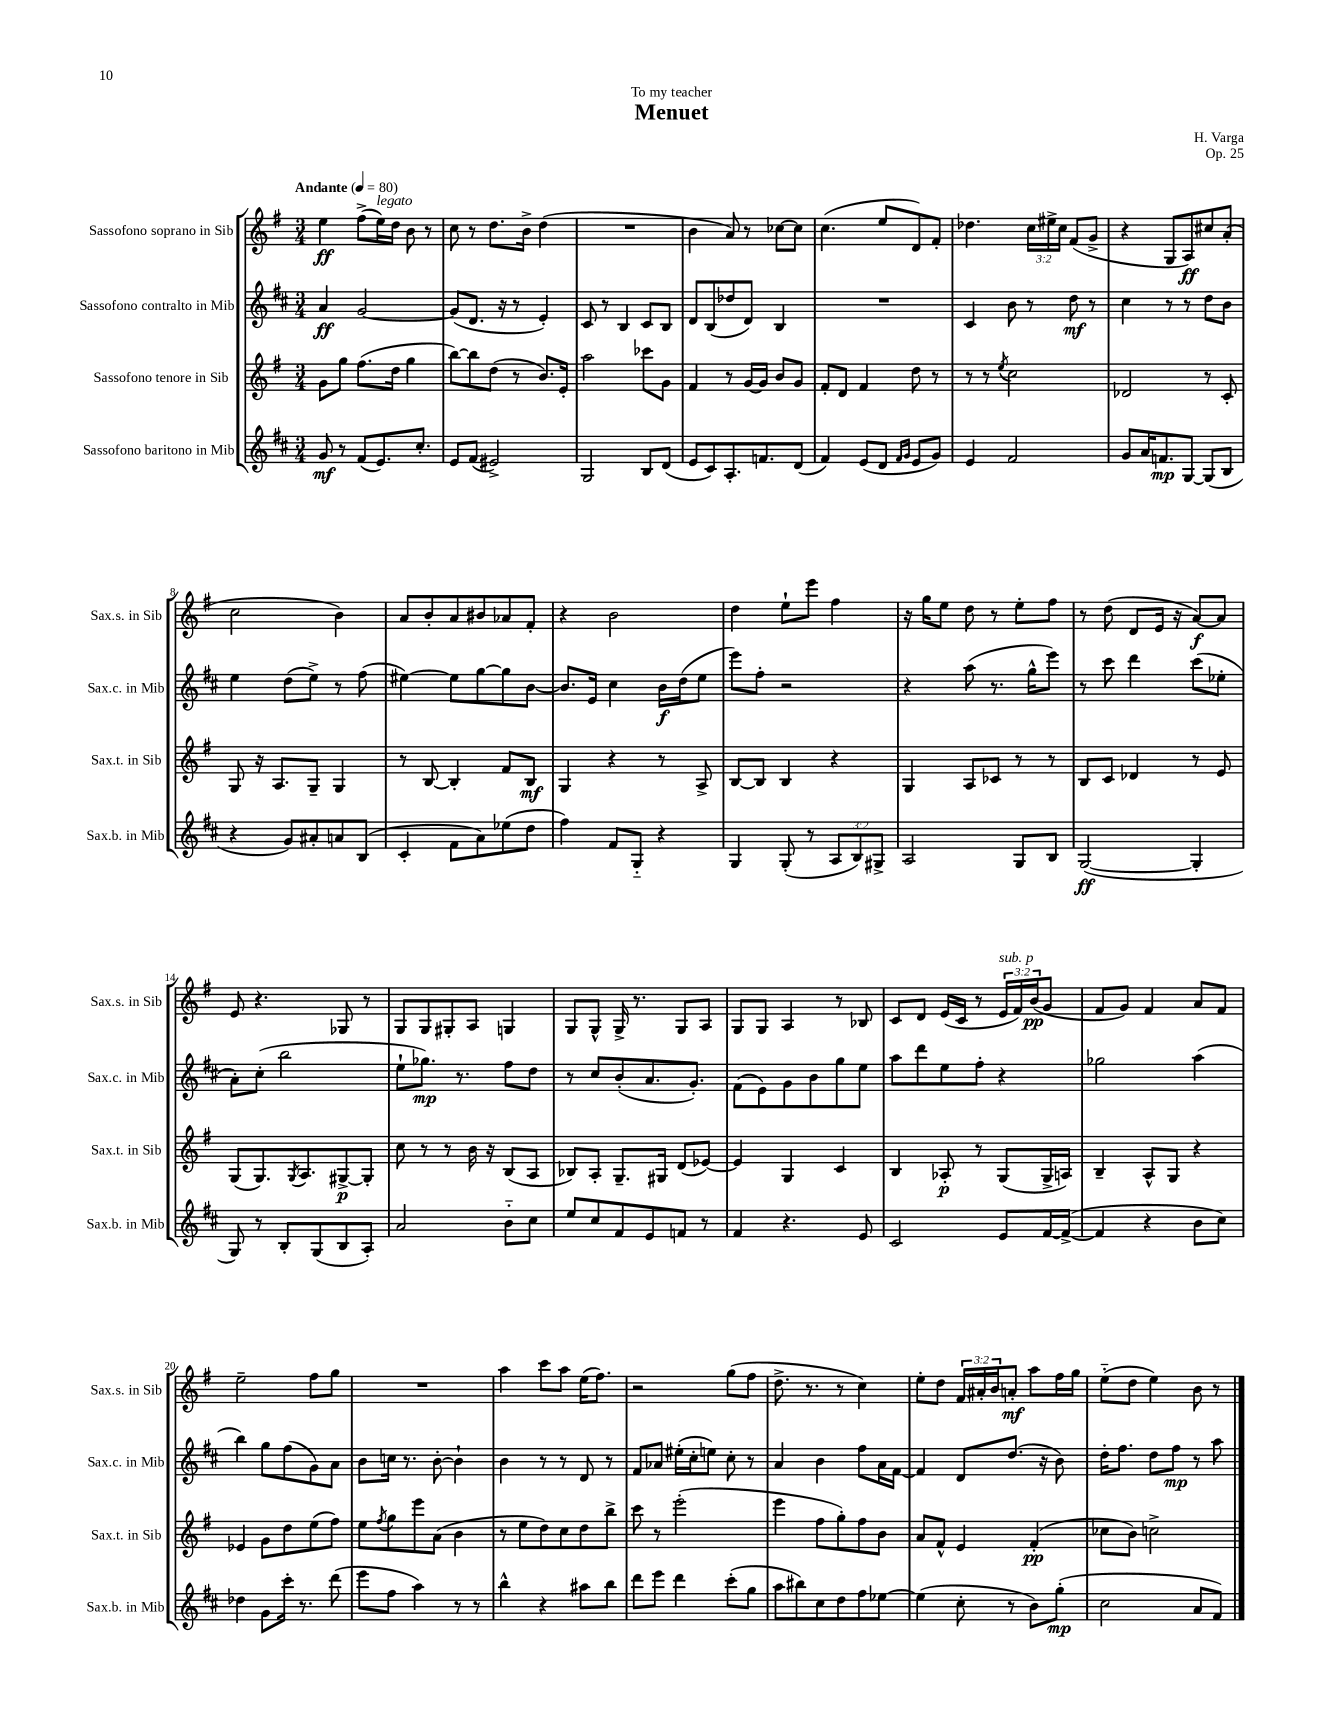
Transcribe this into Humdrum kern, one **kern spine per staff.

**kern	**kern	**kern	**kern
*staff4	*staff3	*staff2	*staff1
*clefG2	*clefG2	*clefG2	*clefG2
*k[f#c#]	*k[f#]	*k[f#c#]	*k[f#]
*M3/4	*M3/4	*M3/4	*M3/4
*MM80	*MM80	*MM80	*MM80
8g/	8g\L	4a/	4ee\
8r	8gg\J	.	.
(8f#/L	(8.ff#\L	[2g/	(8ff#^\L
8.e/)	.	.	16ee\L)
.	16dd\Jk	.	16dd\JJ
.	4gg\	.	8b\
8.cc#'/J	.	.	.
.	.	.	8r
=	=	=	=
8e/L	[8bb\L)	(8g/]L	8cc\
(8f#/J	8bb\]	8.d/J	8r
2e#^/)	(8dd\J	.	8.dd\L
.	.	16r	.
.	8r	8r	.
.	.	.	16b^\Jk
.	8.b/L)	4e'/)	(4dd\
.	16e'/Jk	.	.
=	=	=	=
2G/	2aa\	8c#/	2.r
.	.	8r	.
.	.	4B/	.
8B/L	8ccc-\L	8c#/L	.
(8d/J	8g\J	8B/J	.
=	=	=	=
8e/L	4f#/	8d/L	4b\
8c#/)	.	(8B/	.
8.A'/	8r	8dd-/	8a/)
.	[16g/LL	8d/J)	8r
8.f/	16g/]JJ	.	.
.	8b/L	4B/	[8cc-\L
(8d/J	8g/J	.	8cc-\]J
=	=	=	=
4f#/)	8f#'/L	2.r	(4.cc\
.	8d/J	.	.
(8e/L	4f#/	.	.
8d/J	.	.	8ee/L
16qqf#/LL	.	.	.
16qqg/JJ	.	.	.
8e/L	8dd\	.	8d/)
8g/J)	8r	.	8f#'/J
=	=	=	=
4e/	8r	4c#/	4.dd-\
.	8r	.	.
.	8qee/	.	.
2f#/	2cc\	8b\	.
.	.	8r	24cc\LL
.	.	.	24ee#^\
.	.	.	24cc\JJ
.	.	8dd\	(8f#/L
.	.	8r	8g^/J
=	=	=	=
8g/L	2d-/	4cc#\	4r
16a/K	.	.	.
8.f/	.	.	.
.	.	8r	8G/L
[8G/J	.	8r	8A/)
(8G/]L	8r	8dd\L	8cc#/
8B/J	8c'/	8b\J	(8a'/J
=	=	=	=
4r	8G/	4ee\	2cc\
.	16r	.	.
.	8.A/L	.	.
8g/L)	.	(8dd\L	.
8a#'/	8G~/J	8ee^\J)	.
8a/	4G/	8r	4b\)
(8B/J	.	(8ff#\	.
=	=	=	=
4c#'/	8r	[4ee#\)	8a/L
.	[8B/	.	8b'/
8f#\L	4B'/]	8ee#\]L	8a/
8a\)	.	[8gg\	8b#/
(8ee-\	8f#/L	8gg\]	8a-/
8dd\J	8B/J	[8b\J	8f#'/J
=	=	=	=
4ff#\)	4G/	8.b/]L	4r
.	.	16e/Jk	.
8f#/L	4r	4cc#\	2b\
8G'~/J	.	.	.
4r	8r	16b\LL	.
.	.	(16dd\J	.
.	8A^/	8ee\J	.
=	=	=	=
4G/	[8B/L	8eee\L)	4dd\
.	8B/]J	8ff#'\J	.
(8G'/	4B/	2r	8ee`\L
8r	.	.	8eee\J
12A/L	4r	.	4ff#\
12B/)	.	.	.
12G#^/J	.	.	.
=	=	=	=
2A/	4G/	4r	16r
.	.	.	16gg\LK
.	.	.	8ee\J
.	8A/L	(8aa\	8dd\
.	8c-/J	8.r	8r
8G/L	8r	.	8ee'\L
.	.	16gg^^\LK	.
8B/J	8r	8eee\J)	8ff#\J
=	=	=	=
([2G/	8B/L	8r	8r
.	8c/J	8ccc#\	(8dd\
.	4d-/	4ddd\	8d/L
.	.	.	16e/Jk
.	.	.	16r
4G'/]	8r	(8ccc#\L	[8a/L)
.	8e/	8ee-'\J	8a/]J
=	=	=	=
8G/)	(8G/L	8a'\L)	8e/
8r	8.G/)	(8cc#'\J	4.r
8B'/L	.	2bb\	.
.	8qG/	.	.
.	8.A/	.	.
(8G/	.	.	.
8B/	[8G#^/	.	8G-/
8A'/J)	8G#'/]J	.	8r
=	=	=	=
2a/	8cc\	8ee`\L	8G/L
.	8r	8.gg-\J)	8G/
.	8r	.	8G#'/
.	.	8.r	.
.	16b\	.	8A/J
.	16r	.	.
8b'~\L	(8B/L	8ff#\L	4G/
8cc#\J	8A/J	8dd\J	.
=	=	=	=
8ee/L	8B-/L)	8r	8G/L
8cc#/	8A'/J	8cc#/L	8G^^/J
8f#/	8.G~/L	(8b'/	16G^/
.	.	.	8.r
8e/	.	8.a/	.
.	16G#/Jk	.	.
8f/J	(8d/L	.	8G/L
.	.	8.g'/J)	.
8r	[8e-/J)	.	8A/J
=	=	=	=
4f#/	4e-/]	(8f#\L	8G/L
.	.	8e\)	8G/J
4.r	4G/	8g\	4A/
.	.	8b\	.
.	4c/	8gg\	8r
8e/	.	8ee\J	8B-/
=	=	=	=
2c#/	4B/	8aa\L	8c/L
.	.	8ddd\	8d/J
.	8A-'/	8ee\	(16e/LL
.	.	.	16c/JJ
.	8r	8ff#'\J	8r
8e/L	(8G/L	4r	24e/LL
.	.	.	24f#/)
.	.	.	(24b/J
[16f#/L	16G^/L	.	8g/J
(16f#^/_JJ	16A/JJ)	.	.
=	=	=	=
4f#/]	4B~/	2gg-\	8f#/L
.	.	.	8g/J)
4r	8A^^/L	.	4f#/
.	8G/J	.	.
8b\L	4r	(4aa\	8a/L
8cc#\J)	.	.	8f#/J
=	=	=	=
4dd-\	4e-/	4bb\)	2ee~\
8g\L	8g\L	8gg\L	.
16ccc#'\Jk	8dd\	(8ff#\	.
8.r	.	.	.
.	(8ee\	8g\)	8ff#\L
(8ddd\	8ff#\J)	8a\J	8gg\J
=	=	=	=
8eee\L	8ee\L	8b\L	2.r
.	8qff#/	.	.
8ff#\J	8gg\	16cc\Jk	.
.	.	8.r	.
4aa\)	8eee\	.	.
.	(8a\J	[8b'\	.
8r	4b\	4b`\]	.
8r	.	.	.
=	=	=	=
4bb^^\	8r	4b\	4aa\
.	8ee\L	.	.
4r	8dd\)	8r	8ccc\L
.	8cc\	8r	8aa\J
8aa#\L	8dd\	8d/	(16ee\LK
.	.	.	8.ff#\J)
8bb\J	8bb^\J	8r	.
=	=	=	=
8ddd\L	8ccc\	8f#/L	2r
8eee\J	8r	8a-/J	.
4ddd\	(2eee'\	(16ee#'\LL	.
.	.	16cc#'\J	.
.	.	8ee\J)	.
(8ccc#'\L	.	8cc#'\	(8gg\L
8gg\J	.	8r	8ff#\J
=	=	=	=
8aa\L	4eee\	4a/	8.dd^\
8bb#\)	.	.	.
.	.	.	8.r
8cc#\	8ff#\L	4b\	.
8dd\	8gg'\)	.	8r
8ff#\	8ff#\	8ff#\L	4cc\)
[8ee-\J	8b\J	16a\L	.
.	.	[16f#\JJ	.
=	=	=	=
(4ee-\]	8a/L	4f#/]	8ee'\L
.	8f#^^/J	.	8dd\J
8cc#'\	4e/	8d/L	24f#/LL
.	.	.	24a#'/
.	.	.	24b/J
8r	.	(8.dd/J	8a'/J
8b\L)	(4f#'/	.	8aa\L
.	.	16r	.
(8gg'\J	.	8b\)	16ff#\L
.	.	.	16gg\JJ
=	=	=	=
2cc#\	8cc-\L	16dd'\LK	(8ee'~\L
.	.	8.ff#\J	.
.	8b\J)	.	8dd\J
.	2cc^\	8dd\L	4ee\)
.	.	8ff#\J	.
8a/L	.	8r	8b\
8f#/J)	.	8aa\	8r
==	==	==	==
*-	*-	*-	*-
